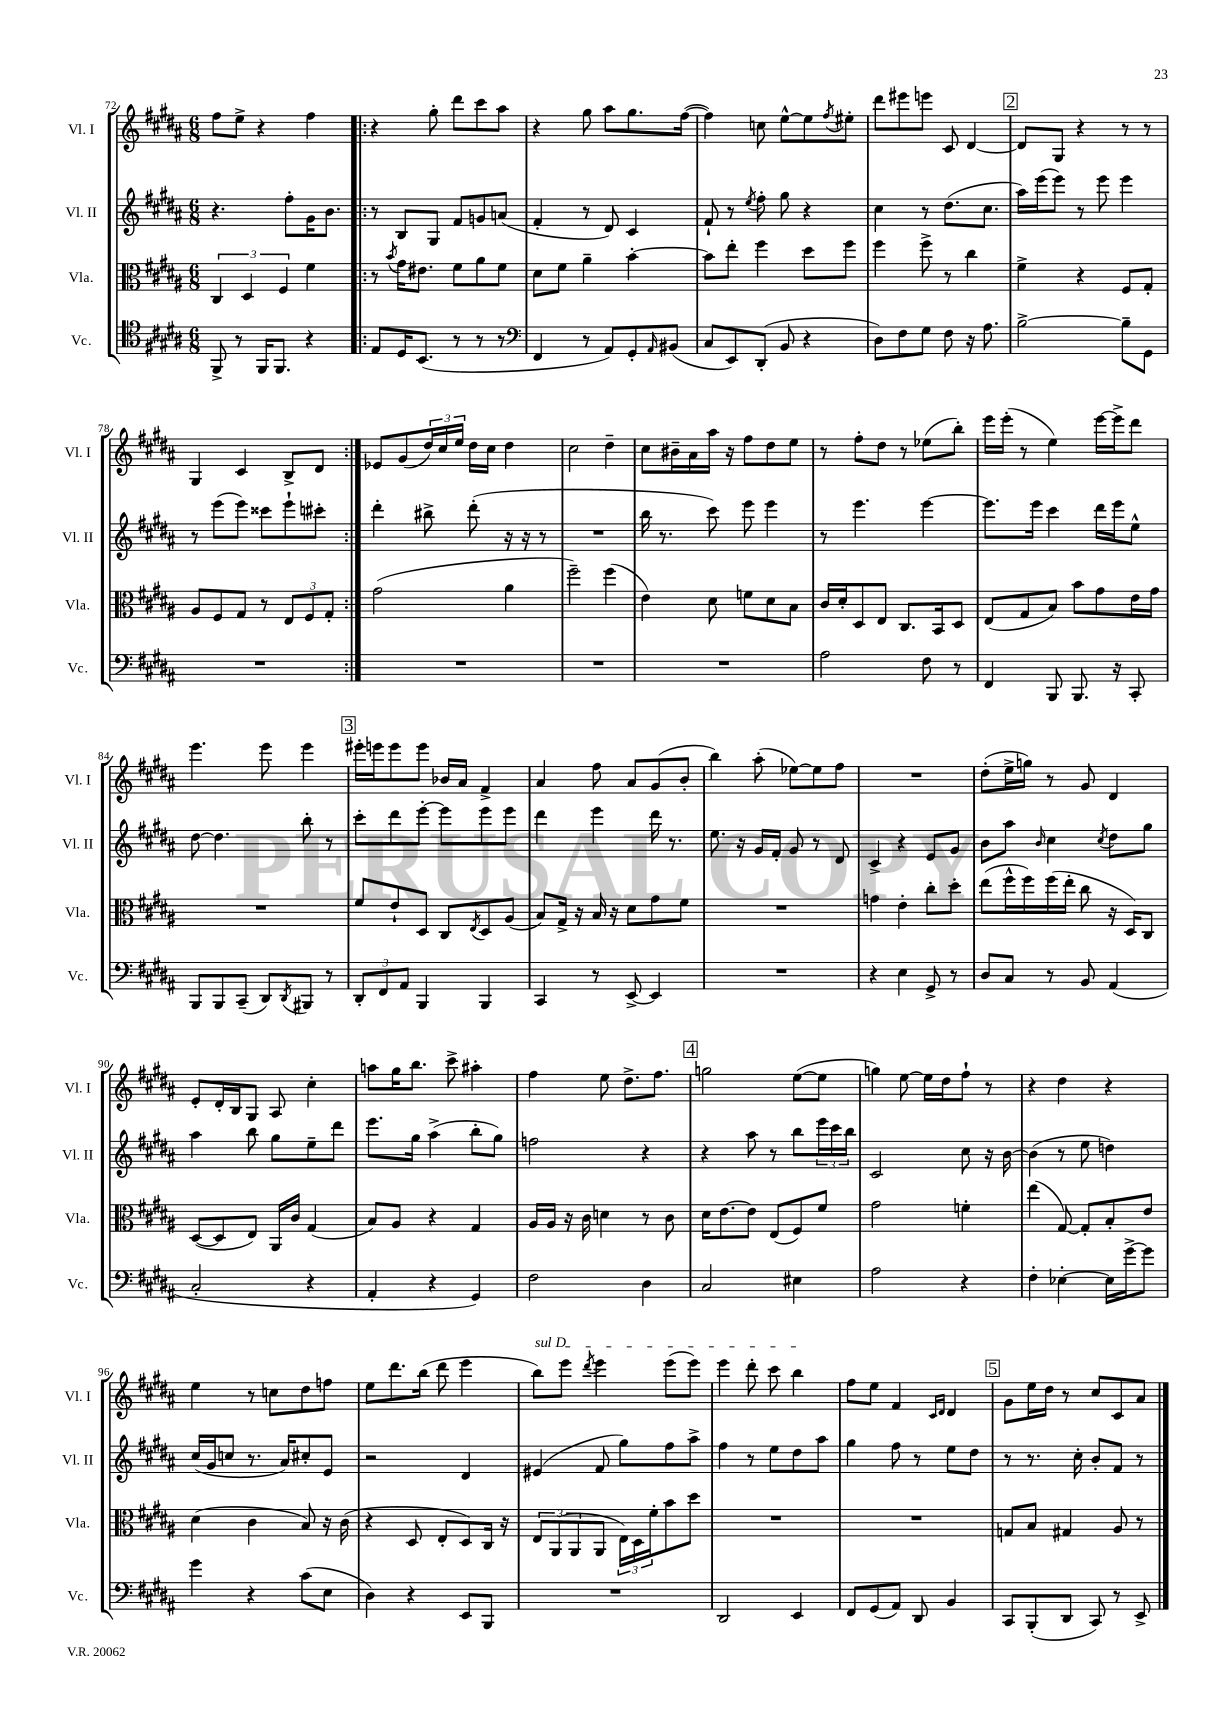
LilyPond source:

<<
\new StaffGroup <<
\new Staff = "s0" \with { instrumentName = "Vl. I" shortInstrumentName = "Vl. I" } {
    \clef treble \key b \major \numericTimeSignature \time 6/8
    fis''8 e''8-> r4 fis''4 |
    \repeat volta 2 { r4 gis''8-. dis'''8 cis'''8 ais''8 |
    r4 gis''8 ais''8 gis''8. fis''16~( |
    fis''4) c''8 e''8~-^ e''8 \acciaccatura { fis''8 } eis''8-. |
    dis'''8 eis'''8 e'''8 cis'8 dis'4~ |
    \mark \markup { \box "2" } dis'8 gis8 r4 r8 r8 |
    gis4 cis'4 b8-> dis'8 | }
    ees'8 gis'8( \tuplet 3/2 { dis''16) cis''16 e''16 } dis''16 cis''16 dis''4 |
    cis''2 dis''4-- |
    cis''8 bis'16-- ais'16 ais''16 r16 fis''8 dis''8 e''8 |
    r8 fis''8-. dis''8 r8 ees''8( b''8-.) |
    e'''16 e'''16-.( r8 e''4) e'''16~ e'''16-> dis'''8 |
    e'''4. e'''8 e'''4 |
    \mark \markup { \box "3" } eis'''16-. e'''16 e'''8 e'''8 bes'16 ais'16 fis'4-> |
    ais'4 fis''8 ais'8 gis'8( b'8-. |
    b''4) ais''8-.( ees''8~) ees''8 fis''8 |
    R2. |
    dis''8-.( e''16-> g''16) r8 gis'8 dis'4 |
    e'8-. dis'16-. b16 gis8 ais8 cis''4-. |
    a''8 gis''16 b''8. cis'''8-> ais''4-. |
    fis''4 e''8 dis''8.-> fis''8. |
    \mark \markup { \box "4" } g''2 e''8~( e''8 |
    g''4) e''8~ e''16 dis''16 fis''8-! r8 |
    r4 dis''4 r4 |
    e''4 r8 c''8 dis''8 f''8 |
    e''8 dis'''8. b''16( dis'''8 e'''4 |
    \once \override TextSpanner.bound-details.left.text = \markup { \italic "sul D" } b''8\startTextSpan) e'''8 \acciaccatura { dis'''8 } e'''4 e'''8( e'''8) |
    e'''4 dis'''8-. cis'''8 b''4\stopTextSpan |
    fis''8 e''8 fis'4 \grace { cis'16 dis'16 } dis'4 |
    \mark \markup { \box "5" } gis'8 e''16 dis''16 r8 cis''8 cis'8 ais'8 \bar "|." |
}
\new Staff = "s1" \with { instrumentName = "Vl. II" shortInstrumentName = "Vl. II" } {
    \clef treble \key b \major \numericTimeSignature \time 6/8
    r4. fis''8-. gis'16 b'8. |
    \repeat volta 2 { r8 b8 gis8 fis'8 g'8 a'8( |
    fis'4-. r8 dis'8) cis'4 |
    fis'8-! r8 \acciaccatura { e''8 } fis''8-. gis''8 r4 |
    cis''4 r8 dis''8.( cis''8. |
    \mark \markup { \box "2" } ais''16) e'''16( e'''8) r8 e'''8 e'''4 |
    r8 e'''8( e'''8) cisis'''8 e'''8-! cis'''8-. | }
    dis'''4-. bis''8-> dis'''8-.( r16 r16 r8 |
    R2. |
    b''16 r8. cis'''8) e'''8 e'''4 |
    r8 e'''4. e'''4~ |
    e'''8. e'''16 cis'''4 dis'''16 e'''16 e''8-^ |
    dis''8~ dis''4. b''8-. r8 |
    \mark \markup { \box "3" } cis'''8-. dis'''8 e'''8~-. e'''8 e'''8 e'''8 |
    dis'''4 e'''4 dis'''16 r8. |
    e''8. r16 gis'16 fis'16-. gis'8 r8 dis'8 |
    cis'4-> r4 e'8 gis'8 |
    b'8 ais''8 \grace { b'16 } cis''4 \acciaccatura { cis''8 } dis''8 gis''8 |
    ais''4 b''8 gis''8 e''8-- dis'''8 |
    e'''8. gis''16 ais''4->( b''8-. gis''8) |
    f''2 r4 |
    \mark \markup { \box "4" } r4 ais''8 r8 b''8 \tuplet 3/2 { e'''16 cis'''16 b''16 } |
    cis'2 cis''8 r16 b'16~ |
    b'4( r8 e''8 d''4) |
    cis''16( gis'16 c''8 r8. ais'16) cis''8-. e'8 |
    r2 dis'4 |
    eis'4( fis'8 gis''8) fis''8 ais''8-> |
    fis''4 r8 e''8 dis''8 ais''8 |
    gis''4 fis''8 r8 e''8 dis''8 |
    \mark \markup { \box "5" } r8 r8. cis''16-. b'8-. fis'8 r8 \bar "|." |
}
\new Staff = "s2" \with { instrumentName = "Vla." shortInstrumentName = "Vla." } {
    \clef alto \key b \major \numericTimeSignature \time 6/8
    \tuplet 3/2 { cis4 dis4 fis4 } fis'4 |
    \repeat volta 2 { r8 \acciaccatura { b'8 } gis'16 eis'8. fis'8 ais'8 fis'8 |
    dis'8 fis'8 ais'4-- b'4~-. |
    b'8 e''8-. fis''4 dis''8 fis''8 |
    fis''4 fis''8-> r8 cis''4 |
    \mark \markup { \box "2" } fis'4-> r4 fis8 gis8-. |
    ais8 fis8 gis8 r8 \tuplet 3/2 { e8 fis8 gis8-. } | }
    gis'2( ais'4 |
    fis''2--) fis''4( |
    e'4) dis'8 f'8 dis'8 b8 |
    cis'16 dis'16-. dis8 e8 cis8. b,16 dis8 |
    e8( gis8 b8) b'8 gis'8 e'16 gis'16 |
    R2. |
    \mark \markup { \box "3" } fis'8 e'8-! dis8 cis8 \acciaccatura { e8 } dis8 ais8( |
    b8) gis16-> r16 b16 r16 dis'8 gis'8 fis'8 |
    R2. |
    g'4 e'4-. cis''8-. dis''8-. |
    e''8( fis''16-^ fis''16) fis''16( e''16-. cis''8 r16 dis16) cis8 |
    dis8~( dis8 e8) ais,16 cis'16 gis4( |
    b8) ais8 r4 gis4 |
    ais16 ais16 r16 cis'16 d'4 r8 cis'8 |
    \mark \markup { \box "4" } dis'16 e'8.~ e'8 e8( fis8) fis'8 |
    gis'2 f'4-. |
    e''4( gis8~) gis8-. b8-. e'8 |
    dis'4( cis'4 b8) r16 cis'16( |
    r4 dis8 e8-. dis8) cis16 r16 |
    \tuplet 3/2 { e8 ais,8( ais,8 } ais,8 \tuplet 3/2 { e16) dis16 fis'16-. } b'8 dis''8 |
    R2. |
    R2. |
    \mark \markup { \box "5" } g8 b8 gis4 ais8 r8 \bar "|." |
}
\new Staff = "s3" \with { instrumentName = "Vc." shortInstrumentName = "Vc." } {
    \clef tenor \key b \major \numericTimeSignature \time 6/8
    fis,8-> r8 fis,16 fis,8. r4 |
    \repeat volta 2 { e8 dis16 b,8.( r8 r8 r8 |
    \clef bass fis,4 r8 ais,8) gis,8-. \grace { ais,16 } bis,8( |
    cis8 e,8) dis,8-.( b,8 r4 |
    dis8) fis8 gis8 fis8 r16 ais8. |
    \mark \markup { \box "2" } b2~-> b8-- gis,8 |
    R2. | }
    R2. |
    R2. |
    R2. |
    ais2 fis8 r8 |
    fis,4 b,,8 b,,8. r16 cis,8-. |
    b,,8 b,,8 cis,8--( dis,8) \acciaccatura { dis,8 } bis,,8 r8 |
    \mark \markup { \box "3" } \tuplet 3/2 { dis,8-. fis,8 ais,8 } b,,4 b,,4 |
    cis,4 r8 e,8~-> e,4 |
    R2. |
    r4 e4 gis,8-> r8 |
    dis8 cis8 r8 b,8 ais,4( |
    cis2-. r4 |
    ais,4-. r4 gis,4) |
    fis2 dis4 |
    \mark \markup { \box "4" } cis2 eis4 |
    ais2 r4 |
    fis4-. ees4~-. ees16 gis'16~-> gis'8 |
    gis'4 r4 cis'8( e8 |
    dis4) r4 e,8 b,,8 |
    R2. |
    dis,2 e,4 |
    fis,8 gis,8( ais,8) dis,8 b,4 |
    \mark \markup { \box "5" } cis,8 b,,8-.( dis,8 cis,8) r8 e,8-> \bar "|." |
}
>>
>>
\layout { \context { \Score currentBarNumber = #72 } }
